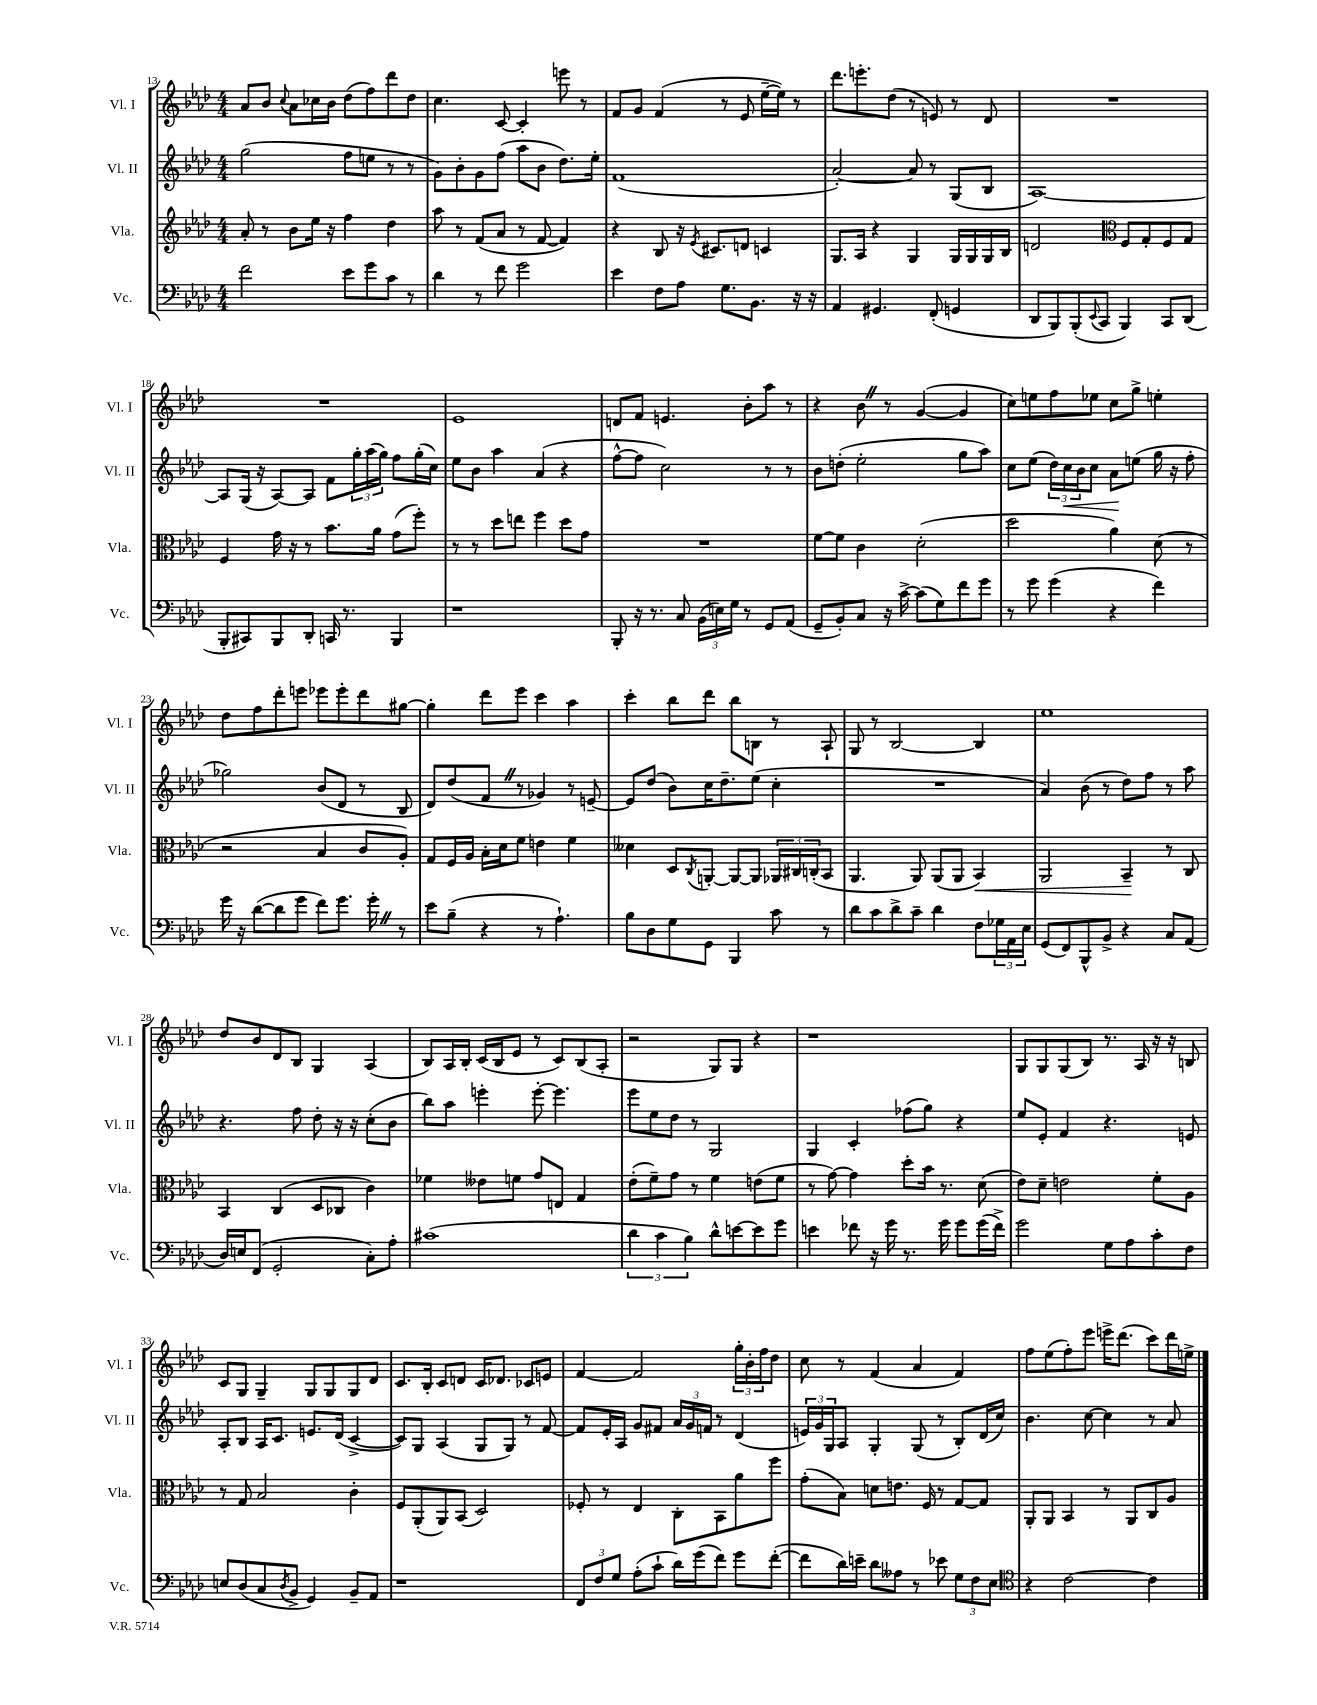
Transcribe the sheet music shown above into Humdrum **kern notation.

**kern	**kern	**dynam	**kern	**dynam	**kern
*part4	*part3	*part3	*part2	*part2	*part1
*staff4	*staff3	*staff3	*staff2	*staff2	*staff1
*I"Vc.	*I"Vla.	*	*I"Vl. II	*	*I"Vl. I
*I'Vc.	*I'Vla.	*	*I'Vl. II	*	*I'Vl. I
*clefF4	*clefG2	*	*clefG2	*	*clefG2
*k[b-e-a-d-]	*k[b-e-a-d-]	*	*k[b-e-a-d-]	*	*k[b-e-a-d-]
*M4/4	*M4/4	*	*M4/4	*	*M4/4
=13	=13	=13	=13	=13	=13
2f\	8a-'/	.	(2gg\	.	8a-/L
.	8r	.	.	.	8b-/J
.	.	.	.	.	8qqcc/
.	8b-\L	.	.	.	8a-\L
.	16ee-\Jk	.	.	.	16cc-X\L
.	16r	.	.	.	16b-\JJ
8e-\L	4ff\	.	8ff\L	.	(8dd-\L
8g\	.	.	8een\J	.	8ff\)
8c\J	4dd-\	.	8r	.	8ddd-\
8r	.	.	8r	.	8dd-\J
=14	=14	=14	=14	=14	=14
4d-\	8aa-\	.	8g\L)	.	4.cc\
.	8r	.	8b-'\	.	.
8r	(8f/L	.	8g\	.	.
8f\	8a-/J	.	(8ff\J	.	[8c/
2g\	8r	.	8aa-\L	.	4c'/]
.	[8f/	.	8b-\J	.	.
.	4f/])	.	8.dd-\L)	.	8eeen\
.	.	.	.	.	8r
.	.	.	16ee-'\Jk	.	.
=15	=15	=15	=15	=15	=15
4e-\	4r	.	(1f	.	8f/L
.	.	.	.	.	8g/J
8F\L	8B-/	.	.	.	(4f/
8A-\J	16r	.	.	.	.
.	8qe-/	.	.	.	.
.	8.c#X/L	.	.	.	.
8.G\L	.	.	.	.	8r
.	8dn/J	.	.	.	8e-/
8.BB-\J	.	.	.	.	.
.	4cn/	.	.	.	[16ee-~\LL
.	.	.	.	.	16ee-\JJ])
16r	.	.	.	.	8r
16r	.	.	.	.	.
=16	=16	=16	=16	=16	=16
4AA-/	8.G/L	.	[2a-'/)	.	8.ddd-\L
.	16A-/Jk	.	.	.	8.eeen'\
4.GG#X/	4r	.	.	.	.
.	.	.	.	.	(8dd-\J
.	4G/	.	8a-/]	.	8r
(8FF'/	.	.	8r	.	8en/)
4GGn/	16G/LL	.	(8G/L	.	8r
.	16G/	.	.	.	.
.	16G/	.	8B-/J	.	8d-/
.	16B-/JJ	.	.	.	.
=17	=17	=17	=17	=17	=17
8DD-/L	2dn/	.	[1A-)	.	1r
8BBB-/)	.	.	.	.	.
(8BBB-'/	.	.	.	.	.
8qqEE-/	.	.	.	.	.
8CC/J	.	.	.	.	.
*	*clefC3	*	*	*	*
4BBB-/)	8F/L	.	.	.	.
.	8G'/	.	.	.	.
8CC/L	8F/	.	.	.	.
(8DD-/J	8G/J	.	.	.	.
!!LO:LB:g=z
=18	=18	=18	=18	=18	=18
8BBB-'/L	4F/	.	8A-/L]	.	1r
8CC#X/)	.	.	(16G/Jk	.	.
.	.	.	16r	.	.
8BBB-/	16g\	.	[8A-/L)	.	.
.	16r	.	.	.	.
8DD-'/J	8r	.	8A-/J]	.	.
16CCn/	8.b-\L	.	8f\L	.	.
8.r	.	.	.	.	.
.	.	.	24gg'\L	.	.
.	.	.	(24aa-\	.	.
.	16a-\Jk	.	.	.	.
.	.	.	24gg\JJ)	.	.
4BBB-/	(8g\L	.	8ff\L	.	.
.	8ff'\J)	.	(16gg'\L	.	.
.	.	.	16cc\JJ)	.	.
=19	=19	=19	=19	=19	=19
1r	8r	.	8ee-\L	.	1e-
.	8r	.	8b-\J	.	.
.	8dd-\L	.	4aa-\	.	.
.	8een\J	.	.	.	.
.	4ff\	.	(4a-/	.	.
.	8dd-\L	.	4r	.	.
.	8g\J	.	.	.	.
=20	=20	=20	=20	=20	=20
8BBB-'/	1r	.	[8ff^^\L	.	8dn/L
16r	.	.	8ff\J]	.	8f/J
8.r	.	.	.	.	.
.	.	.	2cc\)	.	4.en/
8C/	.	.	.	.	.
(24BB-\LL	.	.	.	.	.
24En\)	.	.	.	.	.
24G\JJ	.	.	.	.	.
8r	.	.	.	.	8b-'\L
8GG/L	.	.	8r	.	8aa-\J
(8AA-/J	.	.	8r	.	8r
=21	=21	=21	=21	=21	=21
8GG~/L	[8f\L	.	8b-\L	.	4r
8BB-'/)	8f\J]	.	(8ddn'\J	.	.
8C/J	4c\	.	2ee-'\	.	8b-Z\
16r	.	.	.	.	8r
[16c^\	.	.	.	.	.
(8c\L]	(2d-'\	.	.	.	([4g/
8G\)	.	.	.	.	.
8f\	.	.	8gg\L	.	4g/]
8g\J	.	.	8aa-\J)	.	.
=22	=22	=22	=22	=22	=22
8r	2dd-\	.	8cc\L	.	8cc\L)
8g\	.	.	(8ee-\J	.	8een\
(4g\	.	.	24dd-\LL)	.	8ff\
!	!	!	!	!LO:HP:b	!
.	.	.	24cc\	<	.
.	.	.	24b-\J	.	.
.	.	.	8cc\J	.	8ee-X\J
4r	4a-\)	.	8a-\L	.	8cc\L
.	.	.	(8een\J	[	8gg^\J
4f\)	(8d-\	.	16gg\	.	4een'\
.	.	.	16r	.	.
.	8r	.	8ff'\	.	.
!!LO:LB:g=z
=23	=23	=23	=23	=23	=23
16g\	2r	.	2gg-X\)	.	8dd-\L
16r	.	.	.	.	.
([8d-\L	.	.	.	.	8ff\
8d-\]	.	.	.	.	8ddd-'\
8g\J	.	.	.	.	8eeen\J
8f\L)	4B-/	.	(8b-/L	.	8eee-X\L
8.g\J	.	.	8d-/J	.	8eee-'\
.	8c/L	.	8r	.	8ddd-\
16g'Z\	.	.	.	.	.
8r	8A-'/J)	.	8B-/	.	[8gg#X\J
=24	=24	=24	=24	=24	=24
8e-\L	8G/L	.	8d-/L)	.	4gg#'\]
(8B-~\J	16F/L	.	(8dd-/	.	.
.	16A-/JJ	.	.	.	.
4r	16B-'\LL	.	8fZ/J	.	8ddd-\L
.	16d-\J	.	.	.	.
.	8f\J	.	8r	.	8eee-\J
8r	4en\	.	4g-X/)	.	4ccc\
4.A-`\)	.	.	.	.	.
.	4f\	.	8r	.	4aa-\
.	.	.	[8en~/	.	.
=25	=25	=25	=25	=25	=25
8B-\L	4d--X\	.	8e/L]	.	4ccc'\
8D-\	.	.	(8dd-/J	.	.
8G\	8D-/L	.	8b-\L)	.	8bb-\L
.	8qC/	.	.	.	.
8GG\J	[8AAn'/J	.	16cc\K	.	8ddd-\J
.	.	.	8.dd-~\	.	.
4BBB-/	8AA/L_	.	.	.	8bb-\L
.	8AA/J]	.	(8ee-\J	.	8Bn\J
8c\	24AA-X/LL	.	4cc'\	.	8r
.	24C#X/	.	.	.	.
.	(24Cn'/J	.	.	.	.
8r	8BB-/J	.	.	.	8A-`/
=26	=26	=26	=26	=26	=26
8d-\L	4.AA-/	.	1r	.	8G/
8c\	.	.	.	.	8r
8d-^\	.	.	.	.	[2B-/
8c~\J	8AA-/)	.	.	.	.
4d-\	(8AA-/L	.	.	.	.
.	8AA-/J	.	.	.	.
!	!	!LO:HP:b	!	!	!
8F\L	4BB-/)	<	.	.	4B-/]
24G-X\L	.	.	.	.	.
24AA-\	.	.	.	.	.
24E-\JJ	.	.	.	.	.
=27	=27	=27	=27	=27	=27
(8GG/L	2AA-/	.	4a-/)	.	1ee-
8FF/)	.	.	.	.	.
8BBB-^^/	.	.	(8b-\	.	.
8BB-^/J	.	.	8r	.	.
4r	4BB-~/	.	8dd-\L)	.	.
.	.	.	8ff\J	.	.
8C/L	8r	[	8r	.	.
(8AA-/J	8C/	.	8aa-\	.	.
!!LO:LB:g=z
=28	=28	=28	=28	=28	=28
16D-/LL)	4BB-/	.	4.r	.	8dd-/L
16En/J	.	.	.	.	.
(8FF/J	.	.	.	.	8b-/
2GG'/	(4C/	.	.	.	8d-/
.	.	.	8ff\	.	8B-/J
.	8D-/L	.	8dd-'\	.	4G/
.	8C-X/J	.	16r	.	.
.	.	.	16r	.	.
8C'\L)	4c\)	.	(8cc'\L	.	(4A-/
8A-'\J	.	.	8b-\J	.	.
=29	=29	=29	=29	=29	=29
(1c#X	4f-X\	.	8bb-\L)	.	8B-/L)
.	.	.	8aa-\J	.	16A-/L
.	.	.	.	.	16B-'/JJ
.	8e--X\L	.	4eeen'\	.	(16c/LL
.	.	.	.	.	16B-/J
.	8fn\J	.	.	.	8e-/J
.	8g/L	.	[8eee'\	.	8r
.	8En/J	.	4.eee\]	.	8c/L)
.	4G/	.	.	.	(8B-/
.	.	.	.	.	8A-'/J
=30	=30	=30	=30	=30	=30
6d-\	(8e-'\L	.	8eee-\L	.	2r
.	8f~\)	.	8ee-\	.	.
6c\	.	.	.	.	.
.	8g\J	.	8dd-\J	.	.
6B-\)	.	.	.	.	.
.	8r	.	8r	.	.
8d-^^\L	4f\	.	2G/	.	8G/L)
[8en\	.	.	.	.	8G/J
8e\]	(8en\L	.	.	.	4r
8g\J	8f\J	.	.	.	.
=31	=31	=31	=31	=31	=31
4en\	8r	.	4G/	.	1r
.	[8g\)	.	.	.	.
8f-X\	4g\]	.	4c'/	.	.
16r	.	.	.	.	.
16g\	.	.	.	.	.
8.r	8dd-'\L	.	(8ff-X\L	.	.
.	16b-\Jk	.	8gg\J)	.	.
16g\	8.r	.	.	.	.
8g\L	.	.	4r	.	.
(16g\L	(8d-\	.	.	.	.
16f-^\JJ)	.	.	.	.	.
=32	=32	=32	=32	=32	=32
2g\	8e-\L)	.	8ee-/L	.	8G/L
.	8d-~\J	.	8e-'/J	.	8G/
.	2en\	.	4f/	.	(8G/
.	.	.	.	.	8B-/J)
8G\L	.	.	4.r	.	8.r
8A-\	.	.	.	.	.
.	.	.	.	.	16A-/
8c'\	8f'\L	.	.	.	16r
.	.	.	.	.	16r
8F\J	8A-\J	.	8en/	.	8Bn/
!!LO:LB:g=z
=33	=33	=33	=33	=33	=33
8En/L	8r	.	8A-'/L	.	8c/L
(8D-/	8G/	.	8B-/J	.	8G/J
8C/	2B-/	.	16A-/KL	.	4G~/
.	.	.	8.c/J	.	.
8qD-/	.	.	.	.	.
8BB-^/J	.	.	.	.	.
4GG/)	.	.	8.en/L	.	8G/L
.	.	.	.	.	8G/
.	.	.	(16d-/Jk	.	.
8BB-~/L	4c'\	.	[4c^/	.	8G/
8AA-/J	.	.	.	.	8d-/J
=34	=34	=34	=34	=34	=34
1r	8F/L	.	8c/L])	.	8.c/L
.	(8AA-'/	.	8G/J	.	.
.	.	.	.	.	16B-'/Jk
.	8AA-/)	.	(4A-/	.	8c/L
.	(8BB-/J	.	.	.	8dn/J
.	2D-/)	.	8G/L	.	16c/KL
.	.	.	.	.	8.d-X/J
.	.	.	8G/J)	.	.
.	.	.	8r	.	8c-X/L
.	.	.	[8f/	.	8en/J
=35	=35	=35	=35	=35	=35
12FF/L	8F-X'/	.	8f/L]	.	[4f/
12F/	.	.	.	.	.
.	8r	.	16e-'/L	.	.
12G/J	.	.	.	.	.
.	.	.	16A-/JJ	.	.
(8A-'\L	4E-/	.	8g/L	.	2f/]
8c`\J	.	.	8f#X/J	.	.
16d-\LL)	8C'\L	.	24a-/LL	.	.
.	.	.	24g/	.	.
(16g\J	.	.	.	.	.
.	.	.	24fn/JJ	.	.
8f\J)	8BB-\	.	8r	.	.
8g\L	8a-\	.	(4d-/	.	24gg'\LL
.	.	.	.	.	24b-'\
.	.	.	.	.	24ff\J
([8f'\J	8ff\J	.	.	.	8dd-\J
=36	=36	=36	=36	=36	=36
8f\L]	(8g'\L	.	24en/LL)	.	8cc\
.	.	.	24g/	.	.
.	.	.	24G/J	.	.
16d-\L)	8B-\J)	.	8A-/J	.	8r
16en~\JJ	.	.	.	.	.
8d-\L	8dn\L	.	4G'/	.	(4f/
8A--X\J	8.en\J	.	.	.	.
8r	.	.	(8G/	.	4a-/
.	16F/	.	.	.	.
8e-X\	8r	.	8r	.	.
12G\L	[8G/L	.	8B-'/L)	.	4f/)
12F\	.	.	.	.	.
.	8G/J]	.	(16d-/L	.	.
12E-\J	.	.	.	.	.
.	.	.	16cc/JJ)	.	.
=37	=37	=37	=37	=37	=37
*clefC4	*	*	*	*	*
4r	8AA-'/L	.	4.b-\	.	8ff\L
.	8AA-/J	.	.	.	(8ee-\
[2c\	4BB-/	.	.	.	8ff'\)
.	.	.	[8cc\	.	8eee-\J
.	8r	.	4cc\]	.	16eeen^\KL
.	.	.	.	.	(8.ddd-\J
.	8AA-/L	.	.	.	.
4c\]	8C/	.	8r	.	8ccc\L)
.	8A-/J	.	8a-/	.	16ddd-\L
.	.	.	.	.	16een^\JJ
==	==	==	==	==	==
*-	*-	*-	*-	*-	*-
